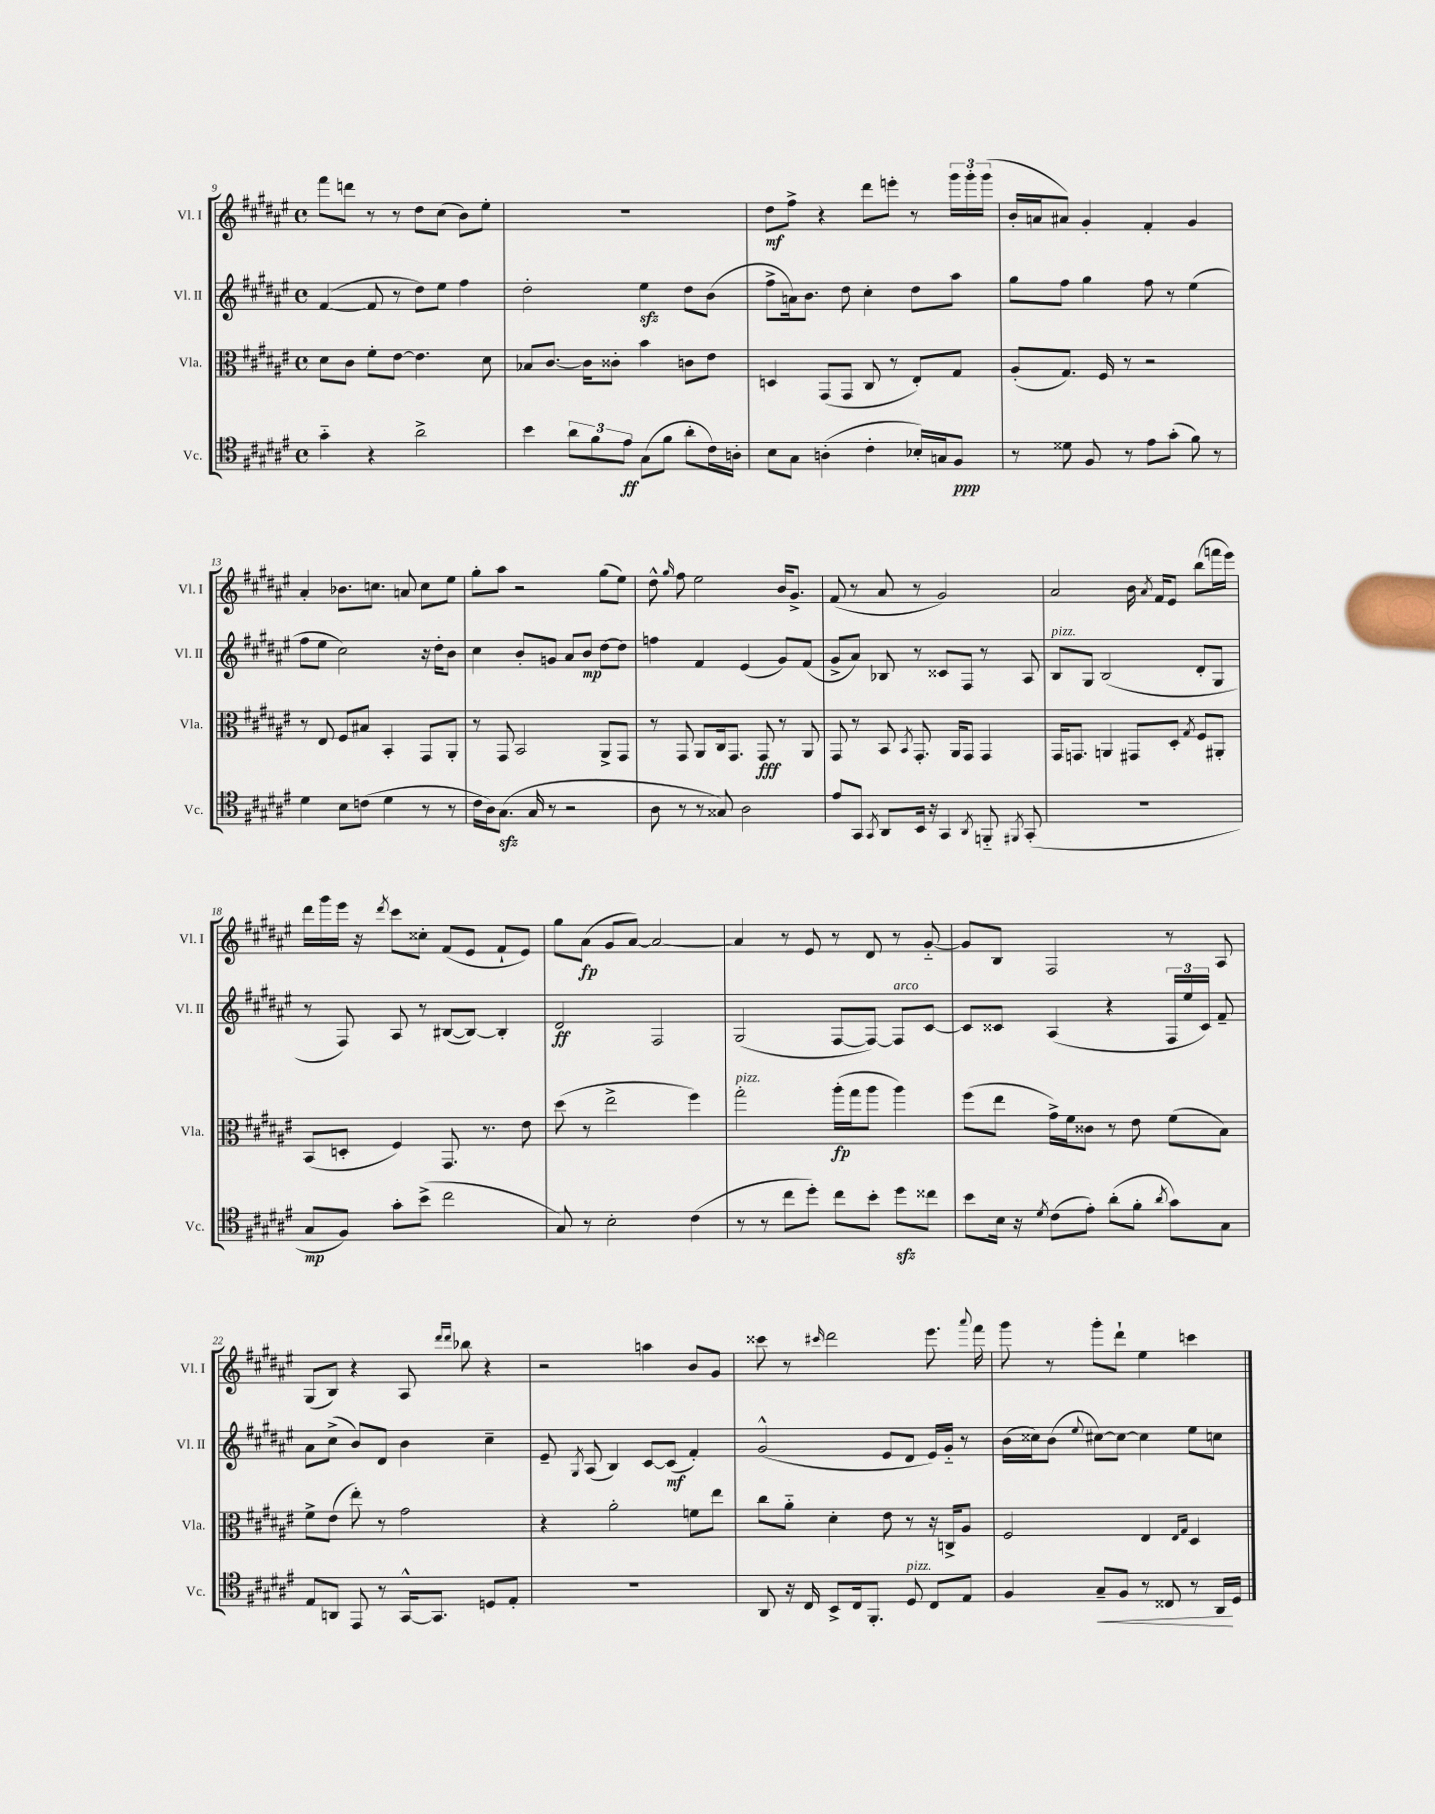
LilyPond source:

<<
\new StaffGroup <<
\new Staff = "s0" \with { instrumentName = "Vl. I" shortInstrumentName = "Vl. I" } {
    \clef treble \key fis \major \defaultTimeSignature \time 4/4
    \autoBeamOff fis'''8[ d'''8] r8 r8 dis''8[ cis''8]( b'8[) eis''8]-. |
    R1 |
    dis''8[\mf fis''8]-> r4 dis'''8[ e'''8]-. r8 \tuplet 3/2 { gis'''16[ gis'''16-. gis'''16]( } |
    b'16[-. a'16 ais'8]) gis'4-. fis'4-. gis'4 |
    ais'4-. bes'8.[ c''8.] a'8 c''8[ eis''8] |
    gis''8[-. ais''8] r2 gis''8[( eis''8]) |
    dis''8-^ \grace { gis''16 } fis''8 eis''2 b'16[ gis'8.]-> |
    fis'8( r8 ais'8 r8 gis'2) |
    ais'2 b'16 \acciaccatura { ais'8 } fis'16[ eis'8] b''8[( f'''16 eis'''16]) |
    dis'''16[ gis'''16 eis'''16] r16 \acciaccatura { dis'''8 } cis'''8[ cisis''8]-. fis'8[( eis'8] fis'8[-! eis'8]) |
    gis''8[ ais'8]\fp( gis'8[ ais'8]~) ais'2~ |
    ais'4 r8 eis'8 r8 dis'8 r8 gis'8~-_ |
    gis'8[ b8] fis2 r8 ais8 |
    gis8[( b8]) r4 ais8 \grace { dis'''16[ dis'''16] } bes''8 r4 |
    r2 a''4 b'8[ gis'8] |
    cisis'''8 r8 \grace { cis'''16 } dis'''2 eis'''8. \appoggiatura { ais'''8 } fis'''16 |
    gis'''8 r8 gis'''8[-. dis'''8]-! eis''4 c'''4 \bar "|." |
}
\new Staff = "s1" \with { instrumentName = "Vl. II" shortInstrumentName = "Vl. II" } {
    \clef treble \key fis \major \defaultTimeSignature \time 4/4
    \autoBeamOff fis'4~( fis'8 r8 dis''8[) eis''8] fis''4 |
    dis''2-. eis''4\sfz dis''8[ b'8]( |
    fis''8[-> a'16) b'8.] dis''8 cis''4-. dis''8[ ais''8] |
    gis''8[ fis''8] gis''4 fis''8 r8 eis''4( |
    fis''8[ eis''8] cis''2) r16 dis''16[-. b'8] |
    cis''4 b'8[-. g'8] ais'8[ b'8]\mp dis''8[~ dis''8] |
    f''4 fis'4 eis'4( gis'8[) fis'8]( |
    gis'8[-> ais'8]) bes8 r8 cisis'8[ fis8] r8 ais8 |
    b8[^\markup { \italic "pizz." } gis8] b2( dis'8[-. gis8] |
    r8 fis8) ais8 r8 bis8[~( bis8]~) bis4-. |
    dis'2\ff fis2 |
    gis2( fis8[~ fis8]~) fis8[^\markup { \italic "arco" } cis'8]~ |
    cis'8[ cisis'8] ais4( r4 \tuplet 3/2 { fis16[ eis''16 cisis'16]) } fis'8-- |
    ais'8[ cis''8]->( b'8[) dis'8] b'4 cis''4-- |
    eis'8-- \acciaccatura { gis8 } ais8( b4) cis'8[~ cis'8]\mf( fis'4-.) |
    gis'2-^( eis'8[ dis'8] eis'16[) gis'16]-_ r8 |
    b'16[( cisis''16) b'8]( \appoggiatura { eis''8 } cis''8[~) cis''8]~ cis''4 eis''8[ c''8] \bar "|." |
}
\new Staff = "s2" \with { instrumentName = "Vla." shortInstrumentName = "Vla." } {
    \clef alto \key fis \major \defaultTimeSignature \time 4/4
    \autoBeamOff dis'8[ cis'8] fis'8[-. eis'8]~ eis'4. dis'8 |
    bes8[ cis'8.]~ cis'16[ cisis'8]-. b'4 c'8[ eis'8] |
    d4 gis,8[( gis,8] cis8 r8 eis8[-.) gis8] |
    ais8[-.( gis8.]) fis16 r8 r2 |
    r8 eis8 fis8[ bis8] b,4-. gis,8[ ais,8]-. |
    r8 gis,8 b,2 ais,8[-> gis,8] |
    r8 gis,8 ais,8[ cis16 gis,8.] gis,8\fff r8 ais,8 |
    gis,8 r8 b,8 \acciaccatura { b,8 } gis,8.-. ais,16[ gis,8] gis,4 |
    gis,16[ g,8.] a,4 gis,8[ dis8]-. \acciaccatura { gis8 } fis8[ ais,8]-. |
    b,8[( d8]-. fis4) gis,8. r8. eis'8 |
    dis''8( r8 eis''2-> fis''4) |
    gis''2-.^\markup { \italic "pizz." } ais''16[-.\fp( gis''16 ais''8] ais''4) |
    fis''8[( eis''8] gis'16[->) fis'16 cisis'8] r8 eis'8 fis'8[( b8]) |
    fis'8[-> eis'8]( eis''8-.) r8 gis'2 |
    r4 ais'2-. f'8[ eis''8] |
    cis''8[ ais'8]-_ dis'4-. eis'8 r8 r16 c16[-> ais8] |
    fis2 eis4 \grace { eis16[ gis16] } dis4 \bar "|." |
}
\new Staff = "s3" \with { instrumentName = "Vc." shortInstrumentName = "Vc." } {
    \clef tenor \key fis \major \defaultTimeSignature \time 4/4
    \autoBeamOff gis'4-_ r4 ais'2-> |
    b'4 \tuplet 3/2 { ais'8[ fis'8 eis'8]\ff } gis8[( fis'8] ais'8[-. cis'16) a16]-. |
    b8[ gis8] a4-.( cis'4-. bes16[-.) g16 fis8]\ppp |
    r8 disis'8 fis8 r8 eis'8[ gis'8]-.( fis'8) r8 |
    dis'4 b8[ c'8]( dis'4 r8 r8 |
    cis'16[ ais16) gis8.]\sfz( gis16 r8 r2 |
    ais8 r8 r8 gisis8) ais2 |
    eis'8[ gis,8] \acciaccatura { gis,8 } ais,8[ b,16] r16 gis,4 \acciaccatura { ais,8 } f,8-_ \acciaccatura { fis,8 } gis,8-.( |
    R1 |
    gis8[\mp fis8]) gis'8[-. b'8]->( cis''2 |
    gis8) r8 b2-. cis'4( |
    r8 r8 cis''8[ dis''8]-.) cis''8[ b'8]-. dis''8[\sfz cisis''8] |
    b'8[ b16] r16 \acciaccatura { dis'8 } cis'8[( eis'8]-.) ais'8[-.( fis'8]-. \acciaccatura { ais'8 } gis'8[) gis8] |
    eis8[ a,8] eis,8 r8 gis,16[~-^ gis,8.] d8[ eis8]-. |
    R1 |
    ais,8 r16 cis16 b,8[-> cis16 fis,8.]-. dis8^\markup { \italic "pizz." } cis8[ eis8] |
    fis4 gis8[--\< fis8] r8 cisis8 r8 ais,16[\! dis16] \bar "|." |
}
>>
>>
\layout { \context { \Score currentBarNumber = #9 } }
